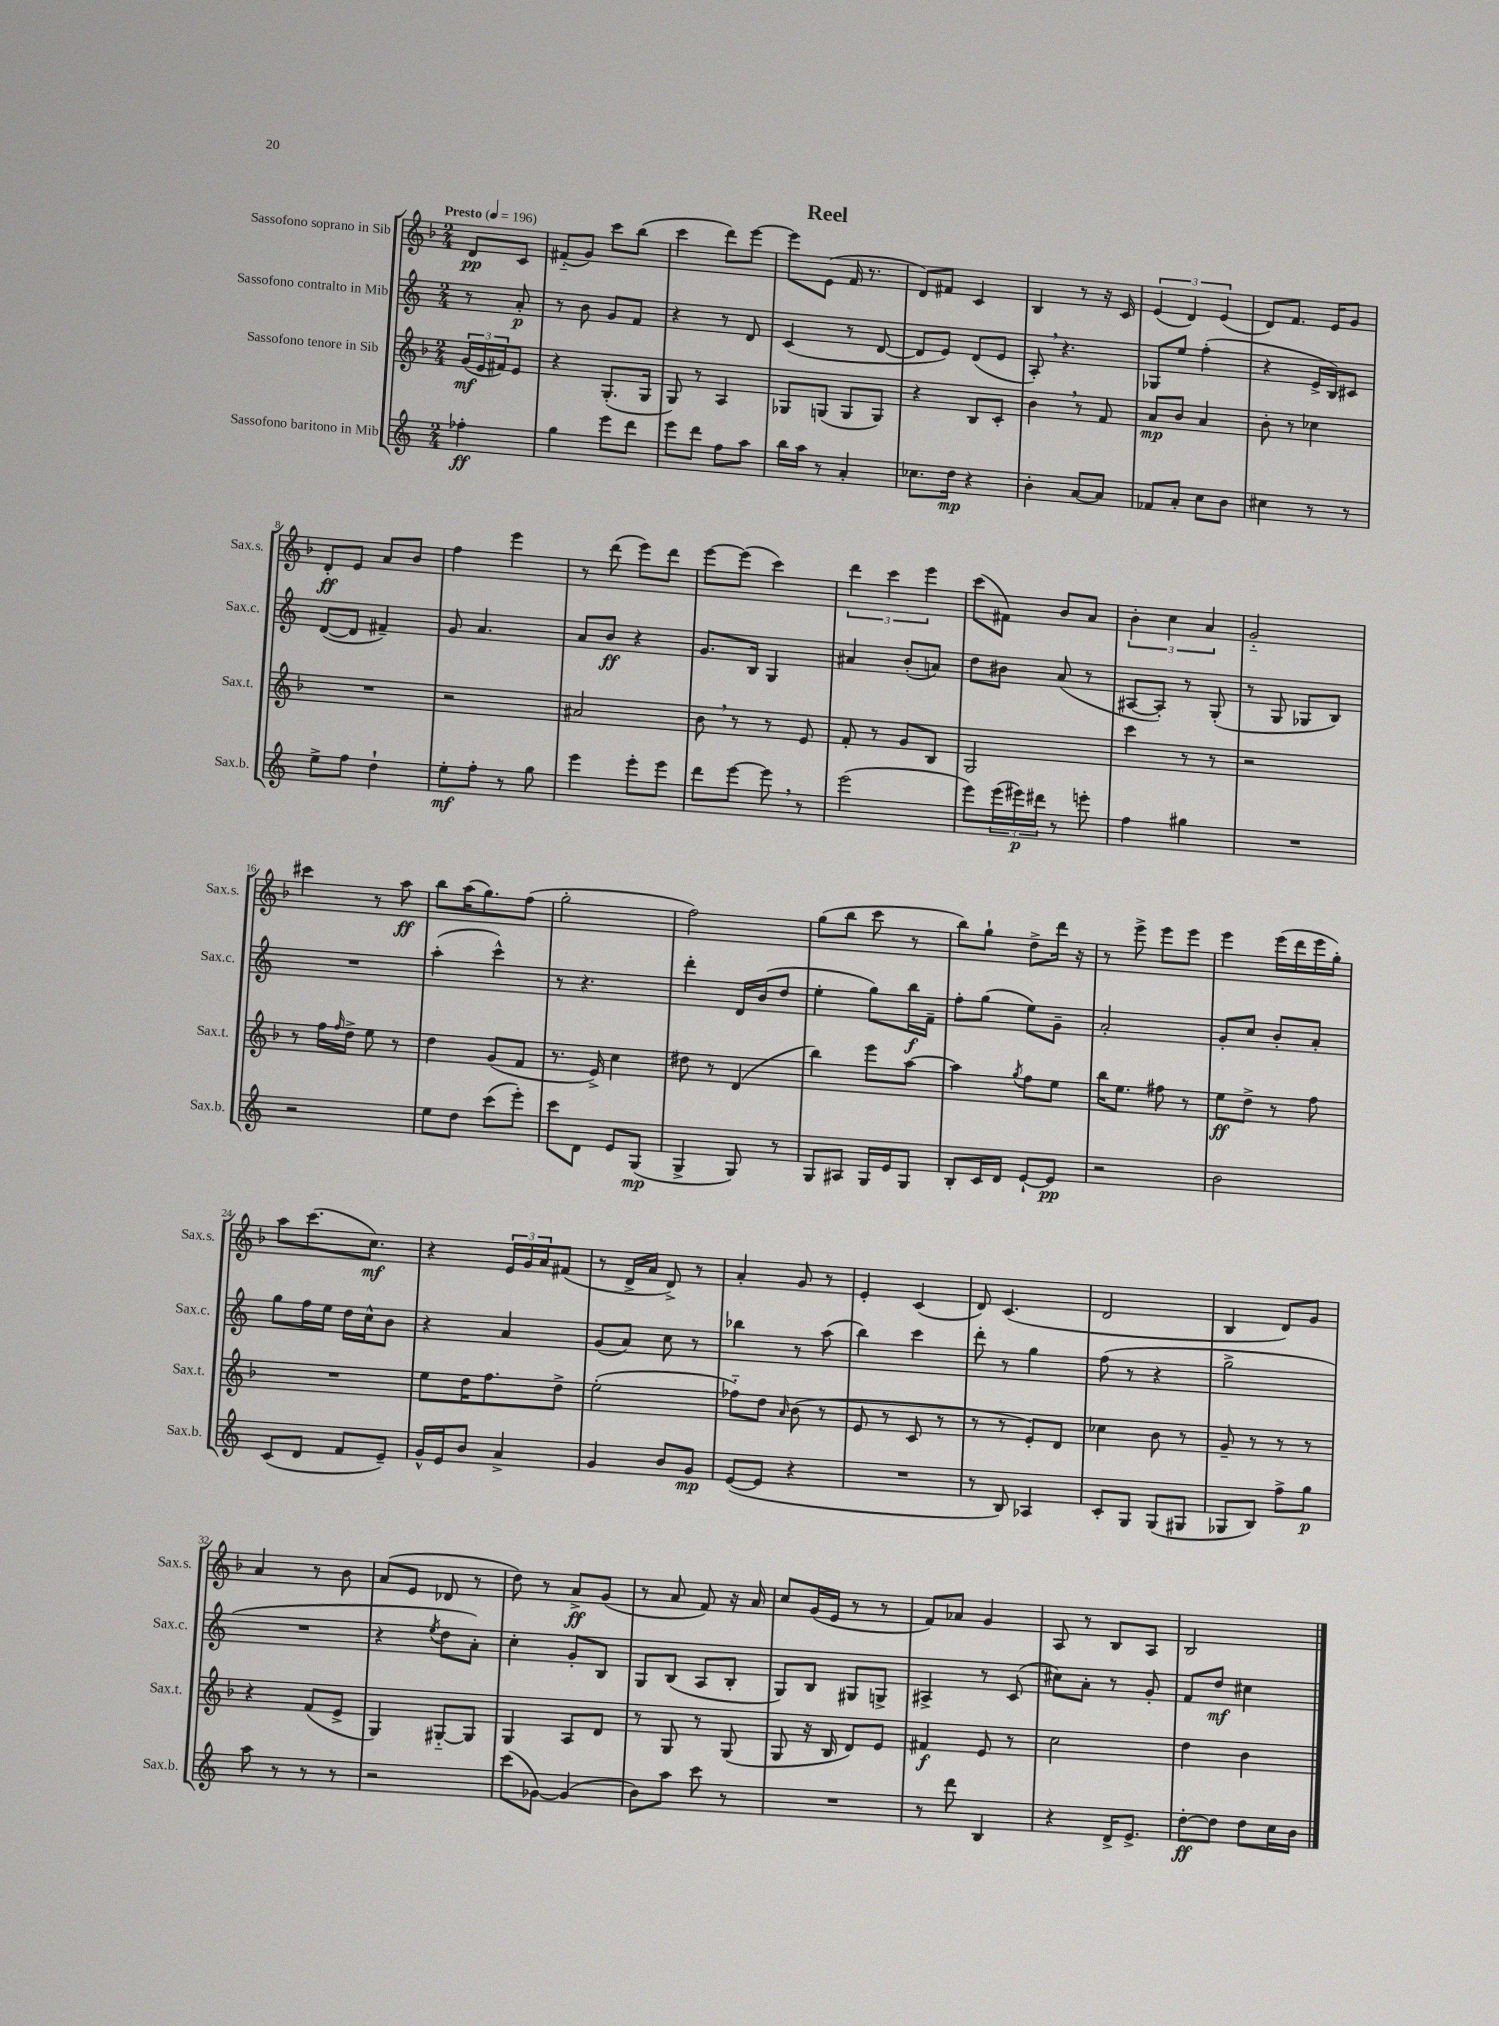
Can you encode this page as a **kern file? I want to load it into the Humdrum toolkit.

**kern	**kern	**kern	**kern
*staff4	*staff3	*staff2	*staff1
*clefG2	*clefG2	*clefG2	*clefG2
*k[]	*k[b-]	*k[]	*k[b-]
*M2/4	*M2/4	*M2/4	*M2/4
*MM196	*MM196	*MM196	*MM196
4ff-'	(24g	8r	8d
.	24e	.	.
.	24f#)	.	.
.	8e	8a'	8c
=	=	=	=
4gg	4r	8r	(8f#'~
.	.	8b	8g)
8eee	(8.G'	8g	8ccc
8ddd	.	8f	(8bb-
.	16G	.	.
=	=	=	=
8eee	8G)	4r	4ccc
8ddd	8r	.	.
8ff	4A	8r	8ddd)
8aa	.	8d	[8eee
=	=	=	=
16bb	8G-	(4c	8eee]
16aa	.	.	.
8r	(8G	.	(8e
4a'	8G	8r	16f
.	.	.	8.r
.	8G)	[8d	.
=	=	=	=
8.cc-	4r	8d]	8d)
.	.	8e)	8f#
16dd	.	.	.
4r	8B-	(8d	4c
.	8c'	8e	.
=	=	=	=
4b'	4b-	8A')	4B-
.	.	4.r	.
[8a	8r	.	8r
8a]	8f	.	16r
.	.	.	16c
=	=	=	=
8f-	8a	8G-	(6e
8a'	8b-	8ee	.
.	.	.	6d)
8cc	4a	(4ff'	.
.	.	.	(6e
8b	.	.	.
=	=	=	=
4cc#	8b-'	4r	8d)
.	8r	.	8.f
8r	4cc-	16e^	.
.	.	16B)	16e
8r	.	8c#	8g
=	=	=	=
8ee^	2r	([8d	8d'
8ff	.	8d]	8e
4dd`	.	4f#~)	8a
.	.	.	8b-
=	=	=	=
8ee'	2r	8g	4ff
8ff'	.	4.a	.
8r	.	.	4eee
8gg	.	.	.
=	=	=	=
4eee	2a#	8a	8r
.	.	8b	(8ddd
8eee'	.	4r	8eee)
8eee	.	.	8ddd
=	=	=	=
8ddd	8b-	8.g	[8eee
[8eee	8r	.	(8eee]
.	.	16B	.
8eee]	8r	4G	4ccc)
8r	8e	.	.
=	=	=	=
(2eee	8f'	4a#	6ddd
.	8r	.	.
.	.	.	6ccc
.	8g	(8b'	.
.	.	.	6eee
.	8B-	8a)	.
=	=	=	=
8eee)	2G	8dd	(8ccc
(24eee	.	8b#	8f#)
24eee#)	.	.	.
24ddd#	.	.	.
8r	.	(8a	8b-
8eee'	.	8r	8a
=	=	=	=
4ff	4ccc	[8A#	6b-'
.	.	8A#'])	.
.	.	.	6cc
4gg#	8r	8r	.
.	.	.	6a
.	8r	(8G'	.
=	=	=	=
2r	2r	8r	2g'~
.	.	8G	.
.	.	8G-	.
.	.	8B)	.
=	=	=	=
2r	8r	2r	4ccc#
.	16ff	.	.
.	16qqff	.	.
.	16dd^	.	.
.	8ee	.	8r
.	8r	.	8aa
=	=	=	=
8ee	4dd	(4aa'	8bb-
8dd	.	.	(16aa
.	.	.	8.gg)
(8ccc	(8g	4ccc^^)	.
8eee')	8f	.	(8ff
=	=	=	=
8ccc	8.r	8r	2gg'
8d	.	4.r	.
.	16e^)	.	.
8e	4cc	.	.
(8G	.	.	.
=	=	=	=
4G^	8dd#	4ddd'	2ff)
.	8r	.	.
8G)	(4d	16d	.
.	.	(16b	.
8r	.	8dd	.
=	=	=	=
8G	4bb-)	4ee'	(8gg
8A#	.	.	8bb-
16G	8eee	8gg)	8ccc
16e	.	.	.
8G	[8aa	16bb	8r
.	.	16f~	.
=	=	=	=
8B'	4aa]	8ff'	8bb-)
16c	.	(8gg	8gg`
16d	.	.	.
.	8qgg	.	.
[8e`	8ff	8ee)	8dd^
8e]	8ee	8g~	16ddd
.	.	.	16r
=	=	=	=
2r	16bb-	2a'	8r
.	8.ee	.	.
.	.	.	8eee^
.	8ff#	.	8eee
.	8r	.	8eee
=	=	=	=
2b	8ee	8g'	4eee
.	8dd^	8cc	.
.	8r	8b'	(16eee
.	.	.	16ddd
.	8ff	8a'	16eee
.	.	.	16gg')
=	=	=	=
(8c	2r	8gg	8aa
8d	.	16ff	(8.ccc
.	.	16ee	.
8f	.	16dd	.
.	.	16cc^^	8.cc)
8e~)	.	8b	.
=	=	=	=
16g^^	8ee	4r	4r
16e	.	.	.
8b	16dd	.	.
.	8.ff	.	.
4a^	.	4a	24e
.	.	.	24g
.	.	.	24a
.	8dd^	.	(8f#
=	=	=	=
4g	(2ee'	(8g	8r
.	.	8a)	16d^
.	.	.	16a
8b	.	8cc	8d^)
8g	.	8r	8r
=	=	=	=
([8e	8ff-'~)	4bb-	4a'
8e]	8dd	.	.
.	16qqa	.	.
4r	(8b-	8r	8g
.	8r	(8aa	8r
=	=	=	=
2r	8e	4bb)	4e'
.	8r	.	.
.	8c	4ccc	(4c
.	8r	.	.
=	=	=	=
8r	8r	8ddd'	8d)
8B)	8r	8r	(4.c
4A-	8e')	4gg	.
.	8d	.	.
=	=	=	=
8c'	4cc-	(8ff	2d
8G	.	8r	.
(8G	8b-	4r	.
8G#	8r	.	.
=	=	=	=
8G-	8g~	2gg^	4B-
8B)	8r	.	.
8ff^	8r	.	8d)
8gg	8r	.	8g
=	=	=	=
8aa	4r	2r	4a
8r	.	.	.
8r	(8f	.	8r
8r	8e^	.	8b-
=	=	=	=
2r	4G)	4r	(8a
.	.	.	8e
.	.	8qee	.
.	[8G#'~	8dd	8d-
.	8G#]	8a')	8r
=	=	=	=
(8ccc	4G	4cc'	8dd)
[8g-)	.	.	8r
(4g-]	8A	8g'	8a^
.	8d	8B	(8g
=	=	=	=
8b)	8r	8G	8r
8aa	8G	(8B	8a
8ccc	8r	8A	8f)
8r	(8G	8B'	16r
.	.	.	16a
=	=	=	=
2r	8G	8G)	8cc
.	16r	8B	(16g
.	16B-	.	16e
.	8d)	8G#	8r
.	8e	8G^	8r
=	=	=	=
8r	4f#	4A#^	8f)
8ddd	.	.	8a-
4B	8e	8r	4g
.	8r	(8c	.
=	=	=	=
4r	2cc	8cc#)	8A
.	.	8a'	8r
16d^	.	8r	8B-
8.e^	.	.	.
.	.	8g'	8A
=	=	=	=
[8dd'	4dd	8f	2B-
8dd]	.	8dd	.
8dd	4b-	4cc#	.
16cc	.	.	.
16b	.	.	.
==	==	==	==
*-	*-	*-	*-
